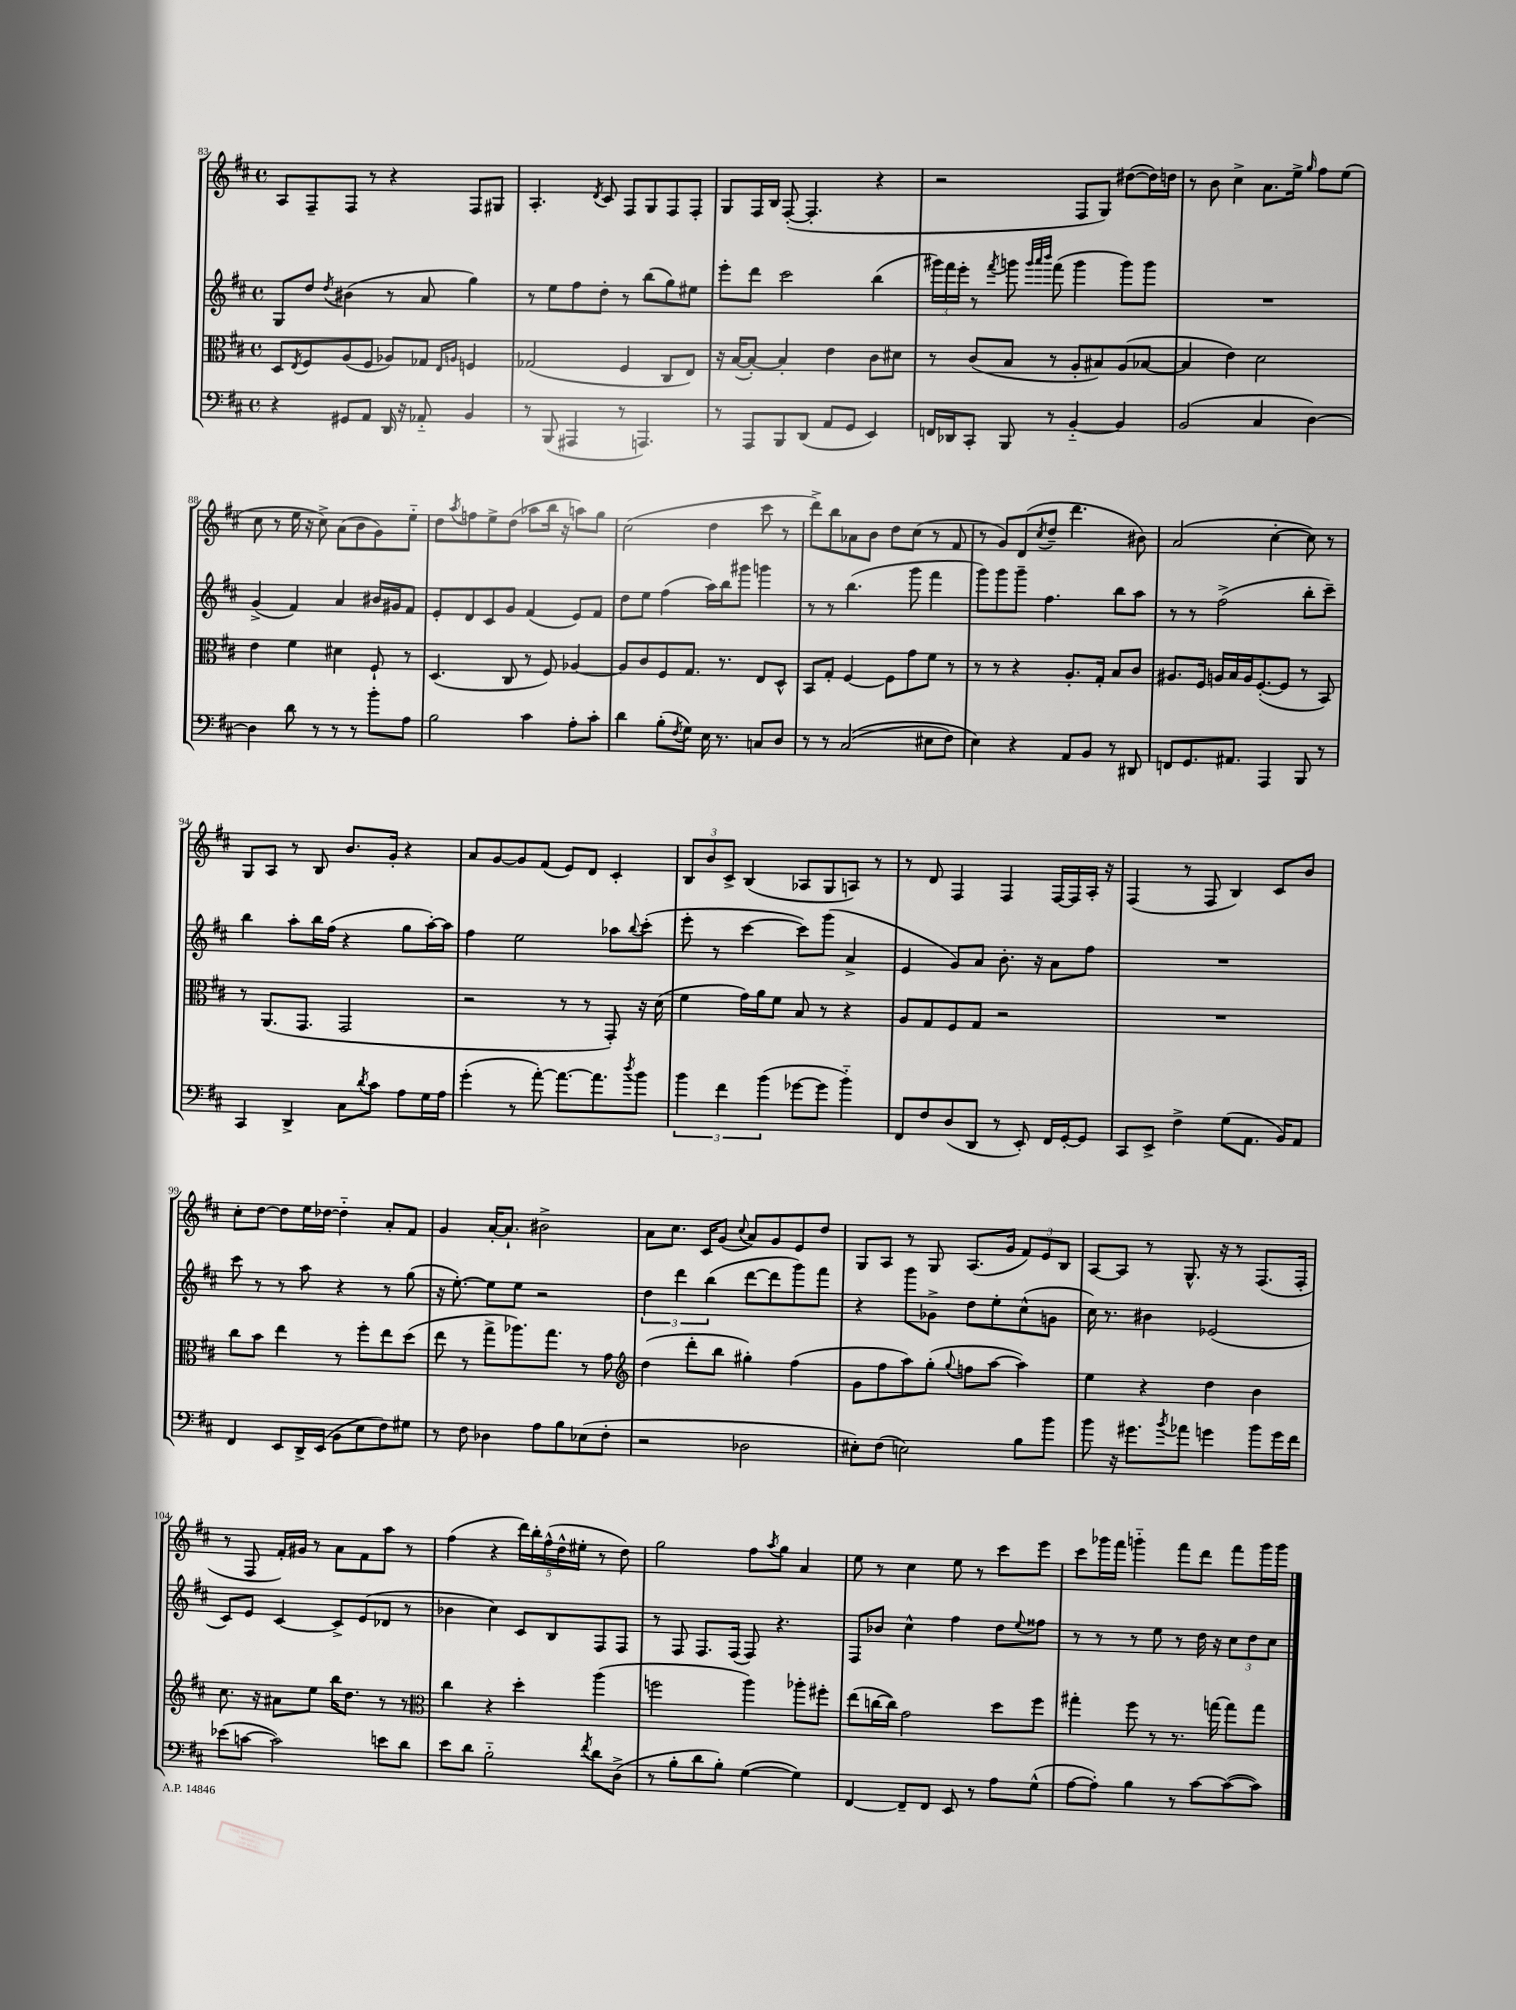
<<
\new StaffGroup <<
\new Staff = "s0" {
    \clef treble \key d \major \defaultTimeSignature \time 4/4
    a8 fis8-- fis8 r8 r4 fis8 gis8 |
    a4.-. \acciaccatura { d'8 } cis'8 fis8 g8 fis8 fis8-. |
    g8 fis16 b16 fis8~-.( fis4.-. r4 |
    r2 fis8 g8) dis''8~( dis''16) d''16 |
    r8 b'8 cis''4-> a'8. e''16-> \grace { g''16 } fis''8 e''8( |
    cis''8 r8 e''16 r16 cis''8->) a'8( b'8 g'8) e''8-_ |
    d''8 \acciaccatura { a''8 } f''8 e''8-> d''8( aes''8 b''16 r16 a''8) g''8 |
    cis''2( d''4 cis'''8 r8 |
    d'''8->) b''8 aes'8 b'8 d''8 cis''8( r8 fis'8 |
    r8 g'8) d'8( \acciaccatura { cis''8 } d''8-- d'''4. bis'8) |
    a'2( cis''4~-. cis''8) r8 |
    g8 a8 r8 b8 b'8. g'16-. r4 |
    a'8 g'8~ g'8 fis'8( e'8) d'8 cis'4-. |
    \tuplet 3/2 { b8 b'8 cis'8-> } b4( aes8 g8 a8) r8 |
    r8 d'8 fis4 fis4 fis16~ fis16 a16-. r16 |
    fis4( r8 fis8 b4) cis'8 b'8 |
    cis''8-. d''8~ d''8 e''16 des''16~ des''4-_ a'8-. fis'8 |
    g'4 a'16~-. a'8.-! bis'2-> |
    a'8 cis''8. cis'16 g'8( \appoggiatura { cis''8 } a'8) g'8 e'8 d''8 |
    g8 a8 r8 g8 a8.( g'16 \tuplet 3/2 { fis'8) e'8 b8 } |
    a8~ a8 r8 g8.-^ r16 r8 fis8.( fis16-. |
    r8 fis8 fis'16-.) gis'16 r8 a'8 fis'8 a''8 r8 |
    fis''4( r4 \tuplet 5/4 { d'''16) b''16-. fis''16-^( d''16-^ eis''16-. } r8 d''8) |
    g''2 fis''8 \acciaccatura { a''8 } g''8 a'4 |
    e''8 r8 cis''4 e''8 r8 cis'''8 e'''8 |
    cis'''8 ges'''16 fis'''16 g'''4-_ fis'''8 d'''8 fis'''8 g'''16 g'''16 \bar "|." |
}
\new Staff = "s1" {
    \clef treble \key d \major \defaultTimeSignature \time 4/4
    g8 d''8 \acciaccatura { d''8 } bis'4( r8 a'8 g''4) |
    r8 e''8 fis''8 d''8-. r8 b''8( g''8) eis''8 |
    e'''8-. d'''8 cis'''2 b''4( |
    \tuplet 3/2 { gis'''16) fis'''16 e'''16-. } r8 \acciaccatura { fis'''8 } g'''8 \grace { g'''32 a'''32 b'''32 } fis'''8( g'''4 g'''8) g'''8 |
    R1 |
    g'4->( fis'4) a'4 bis'16 gis'16 fis'8 |
    e'8-. d'8 cis'8 g'8 fis'4( e'8) fis'8 |
    d''8 e''8 fis''4( a''16) b''16 gis'''8 g'''4 |
    r8 r8 b''4.( g'''8 fis'''4 |
    g'''8) g'''8 g'''8-- fis''4. b''8 a''8 |
    r8 r8 fis''2->( b''8-. cis'''8--) |
    b''4 a''8-. b''16 fis''16( r4 g''8 a''16~-.) a''16 |
    fis''4 e''2 aes''8 \appoggiatura { b''8 } cis'''8-.( |
    e'''8-. r8 cis'''4~ cis'''8) g'''8( a'4-> |
    e'4 g'8) a'8 b'8.-. r16 a'8 fis''8 |
    R1 |
    cis'''8 r8 r8 a''8 r4 r8 g''8( |
    r16 e''8.~-.) e''8 e''8 r2 |
    \tuplet 3/2 { d''4 d'''4 b''4( } d'''8~ d'''8 g'''8) fis'''8 |
    r4 g'''8 ges'8-> d''8 e''8-. cis''8-^( g'8 |
    cis''16) r8. bis'4 ees'2( |
    cis'8) e'8 cis'4~ cis'8-> e'8( des'8 r8 |
    bes'4 cis''4) cis'8 b8 fis8 fis8 |
    r8 fis8 fis8. fis16( fis8) r4. |
    fis8 bes'8 cis''4-^ fis''4 d''8 \appoggiatura { e''8 } fisis''8 |
    r8 r8 r8 e''8 r8 d''16 r16 \tuplet 3/2 { cis''8 d''8 cis''8 } \bar "|." |
}
\new Staff = "s2" {
    \clef alto \key d \major \defaultTimeSignature \time 4/4
    d8 \acciaccatura { e8 } fis8 a8( fis8 aes8) ges8 \grace { e16 a16 } f4 |
    ges2( fis4 cis8 e8) |
    r16 b16~( b8~-.) b4-. e'4 cis'8 dis'8 |
    r8 cis'8( b8 r8 a8-. bis8) a8( bes8~ |
    bes4 e'4) d'2 |
    e'4 fis'4 dis'4 fis8-! r8 |
    d4.( cis8 r8 fis8) aes4~ |
    aes8 cis'8 fis8 g8. r8. e8 d8-^ |
    b,8 g8-. fis4~ fis8 g'8 fis'8 r8 |
    r8 r8 r4 a8.-. g16-. b8 cis'8 |
    ais8. fis16 a16 b16 a16 fis8.~-.( fis8 r8 b,8) |
    r8 a,8.( g,8. g,2 |
    r2 r8 r8 g,8-.) r16 d'16( |
    fis'4 g'16) a'16 fis'8 b8 r8 r4 |
    a8 g8 fis8 g8 r2 |
    R1 |
    cis''8 b'8 e''4 r8 fis''8-. e''8 d''8( |
    e''8 r8 g''8-> aes''8.) g''8. r8 g'8 |
    \clef treble d''4( d'''8-. b''8 gis''4-.) fis''4( |
    g'8 fis''8 a''8) g''8-.( \appoggiatura { g''8 } f''8 a''8~ a''4) |
    e''4 r4 d''4 b'4 |
    cis''8. r16 ais'8 e''8 b''16 d''8. r8 r8 |
    \clef alto cis''4 r4 d''4-. a''4( |
    f''2 a''4) aes''8-. fis''8-. |
    e''8( c''16~ c''16) g'2 d''8 fis''8 |
    gis''4-. fis''8 r8 r8. g''16~ g''8 g''8 \bar "|." |
}
\new Staff = "s3" {
    \clef bass \key d \major \defaultTimeSignature \time 4/4
    r4 gis,8 a,8 d,16 r16 aes,8-_ b,4 |
    r8 b,,8( ais,,4 r8 a,,4.) |
    r8 a,,8 b,,8 d,8( a,8 g,8 e,4) |
    f,16 des,16 cis,8-. b,,8 r8 b,4~-_ b,4 |
    b,2( cis4 d4~) |
    d4 d'8 r8 r8 r8 b'8-. a8 |
    b2 cis'4 a8-. cis'8-. |
    d'4 b8-.( \acciaccatura { fis8 } g8) e16 r8. c8 d8 |
    r8 r8 cis2(\( eis8 fis8) |
    e4\) r4 a,8 b,8 r8 dis,8 |
    f,8 g,8. ais,8. a,,4 b,,8 r8 |
    cis,4 d,4-> cis8 \acciaccatura { d'8 } cis'8 a8 g16 a16 |
    g'4-.( r8 a'8~-.) a'8.~ a'8. \acciaccatura { d''8 } b'8 |
    \tuplet 3/2 { b'4 fis'4 b'4( } ges'8~ ges'8 b'4-_) |
    fis,8 fis8 d8( d,8 r8 e,8-.) fis,16 g,16~-. g,8 |
    cis,8 e,8-> fis4-> g8( a,8. b,16) a,8 |
    fis,4 e,8 d,16-> e,16( b,8 e8 fis8) gis8 |
    r8 fis8 des4 a8 b8 ees8( fis8-. |
    r2 des2 |
    eis8-.) fis8( e2) b8 b'8 |
    b'8 r16 gis'8. \acciaccatura { b'8 } aes'8 g'4 b'8 g'16 fis'16 |
    ees'8( c'8~ c'2) e'8 d'8 |
    e'8 d'8 b2-_ \acciaccatura { fis'8 } d'8 d8->( |
    r8 b8-. d'8 b8-.) g4~( g4) |
    fis,4~ fis,8-- fis,8 e,8 r8 a8 g8-^( |
    a8~ a8-.) b4 r8 cis'8~ cis'8~( cis'8) \bar "|." |
}
>>
>>
\layout { \context { \Score currentBarNumber = #83 } }
